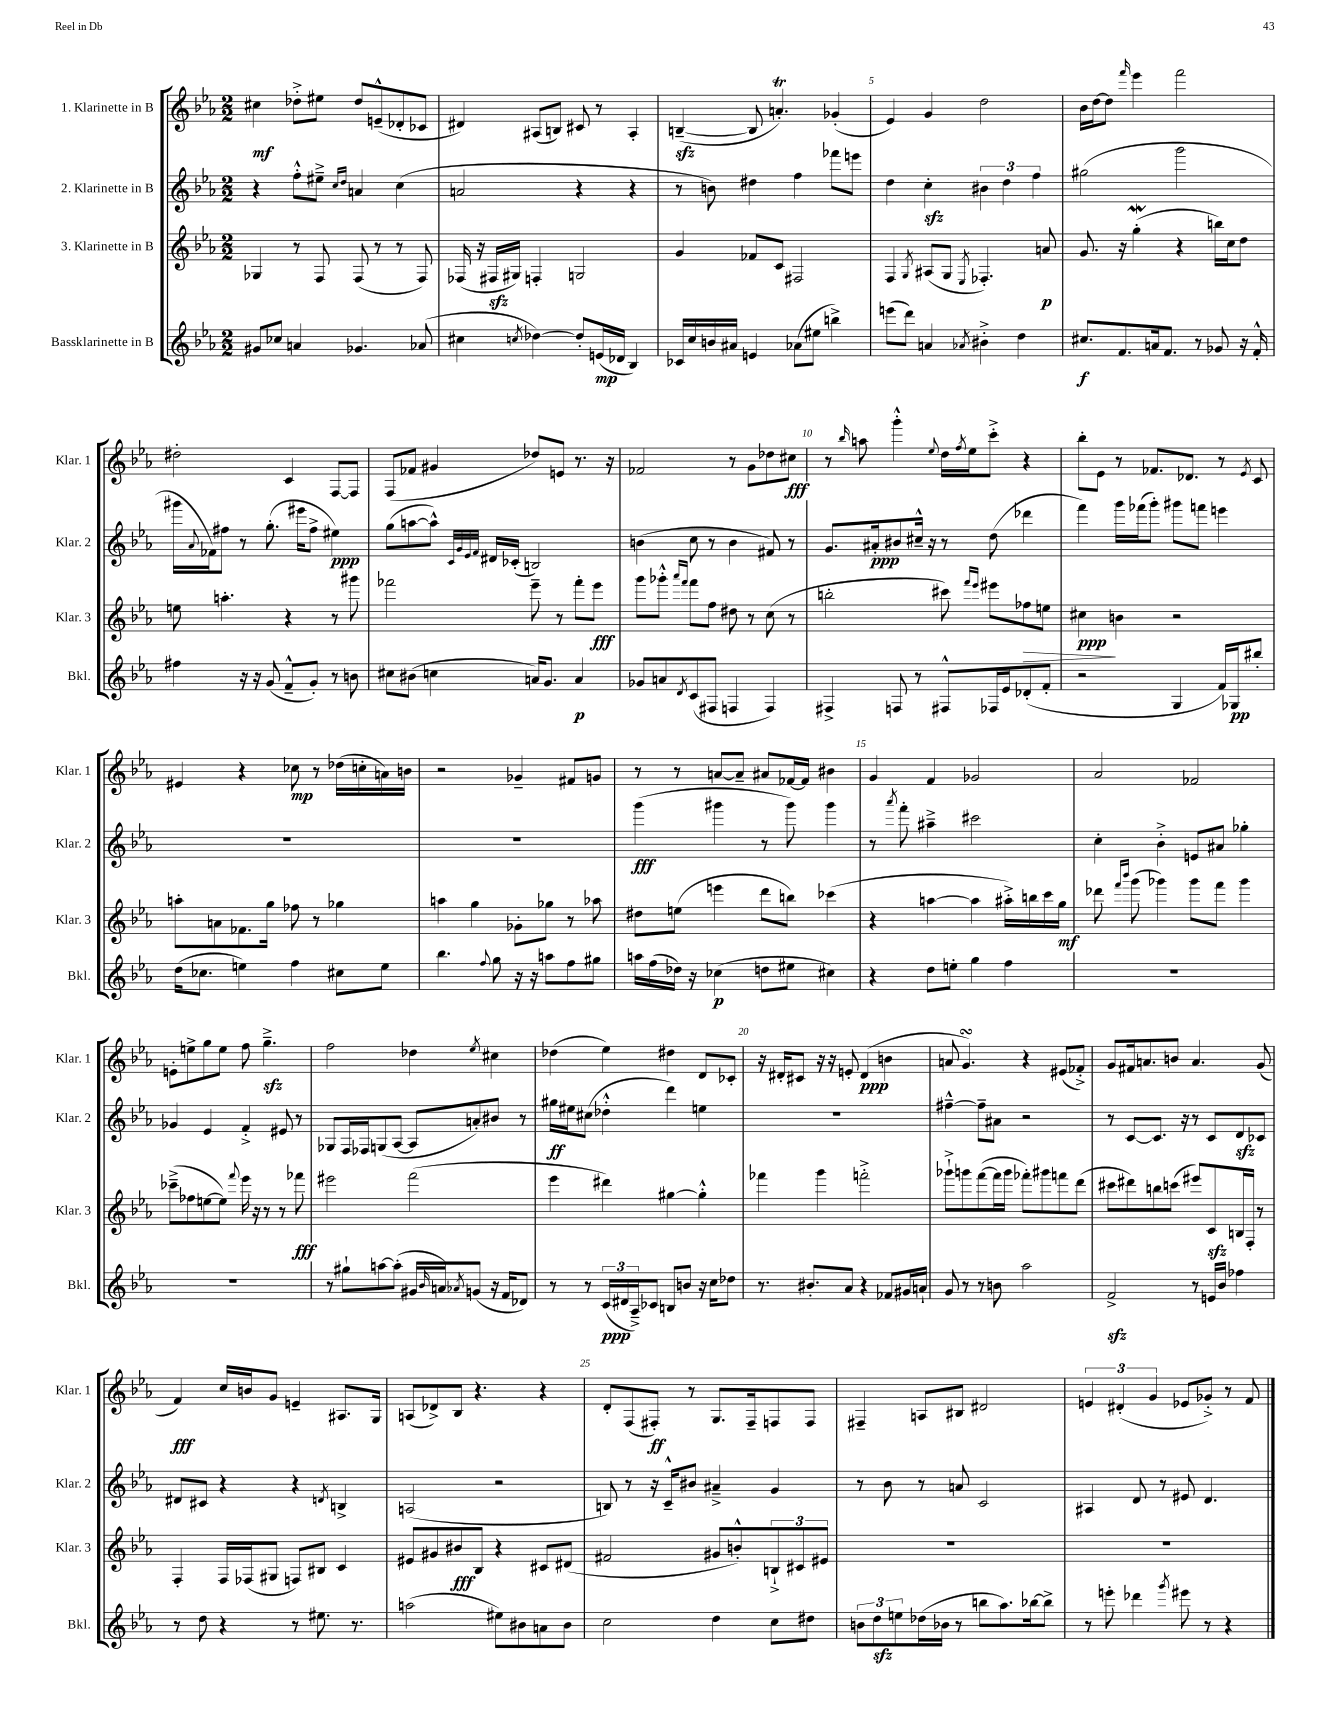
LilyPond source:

<<
\new StaffGroup <<
\new Staff = "s0" \with { instrumentName = "1. Klarinette in B" shortInstrumentName = "Klar. 1" } {
    \clef treble \key ees \major \numericTimeSignature \time 2/2
    cis''4\mf des''8-.-> eis''8 des''8 e'8---^( des'8-. ces'8 |
    dis'4) ais8( b8) cis'8 r8 ais4-. |
    b4~--\sfz( b8 a'4.-.\trill) ges'4-.( |
    ees'4) g'4 d''2 |
    bes'16 d''16~ d''8 \grace { f'''16 } ees'''4 f'''2 |
    dis''2-. c'4 f8~ f8 |
    f8( fes'8 gis'4 des''8) e'8 r8. r16 |
    fes'2 r8 g'8 des''8 cis''8\fff |
    r8 \grace { bes''16 } a''8 g'''4-.-^ \appoggiatura { ees''8 } d''16 \acciaccatura { f''8 } ees''16 c'''8-.-> r4 |
    bes''8-. ees'8 r8 fes'8. des'8. r8 \acciaccatura { ees'8 } c'8 |
    eis'4 r4 ces''8\mp r8 des''16( c''16-. a'16) b'16 |
    r2 ges'4-- fis'8 g'8 |
    r8 r8 a'8~ a'8-- ais'8 fes'16~ fes'16 bis'4 |
    g'4 f'4 ges'2 |
    aes'2 fes'2 |
    e'8-. e''8-> g''8 e''8 f''8 g''4.--->\sfz |
    f''2 des''4 \acciaccatura { ees''8 } cis''4 |
    des''4( ees''4) dis''4 d'8 ces'8-. |
    r16 dis'16-. cis'8 r16 r16 e'8-. dis'4\ppp( b'4 |
    a'8 g'4.\turn) r4 eis'8( fes'8-.->) |
    g'8 fis'16 a'8. b'8 a'4. g'8( |
    f'4\fff) c''16 b'16 g'8 e'4-- ais8. g16 |
    a8( des'8->) bes8 r4. r4 |
    d'8-. f8( fis8-.\ff) r8 g8. fis16-- f8 f8 |
    fis4-- a8 bis8 dis'2 |
    \tuplet 3/2 { e'4 dis'4-.( g'4 } ees'8 ges'8-.->) r8 f'8 \bar "|." |
}
\new Staff = "s1" \with { instrumentName = "2. Klarinette in B" shortInstrumentName = "Klar. 2" } {
    \clef treble \key ees \major \numericTimeSignature \time 2/2
    r4 f''8-.-^ eis''8---> \grace { c''16 d''16 } a'4 c''4( |
    a'2 r4 r4 |
    r8 b'8) dis''4 f''4 fes'''8 e'''8 |
    d''4 c''4-.\sfz \tuplet 3/2 { bis'4 d''4 f''4 } |
    gis''2( g'''2 |
    gis'''16 \appoggiatura { aes'8 } fes'16) fis''8 r8 g''8.-.( eis'''16 fis''8-> eis''4\ppp) |
    g''8( a''8~ a''8-^) \grace { c'32 g'32 ees'32 f'32 } dis'16 ces'16-.( b2) |
    b'4( c''8 r8 b'4 fis'8) r8 |
    g'8. ais'16-.\ppp bis'8 cis''16---^ r16 r8 d''8( des'''4 |
    f'''4) g'''16 fes'''16( g'''8-.) gis'''8 f'''8 e'''4 |
    R1 |
    R1 |
    g'''4\fff( gis'''4 r8 gis'''8) gis'''4 |
    r8 \acciaccatura { aes'''8 } f'''8-. ais''4---> cis'''2 |
    c''4-. bes'4-.-> e'8 ais'8 ges''4-. |
    ges'4 ees'4 f'4-.-> eis'8 r8 |
    ges8 f16 fes16 g8( aes8~ aes8 a'8-.) bis'8 r8 |
    gis''16\ff eis''16 cis''8( des''4-.-^ d'''4) e''4 |
    R1 |
    fis''4~---^ fis''8-- ais'8 r2 |
    r8 c'8~ c'8. r16 r8 c'8 d'8\sfz ces'8 |
    dis'8 cis'8 r4 r4 \acciaccatura { d'8 } b4-> |
    a2( r2 |
    b8) r8 r16 c'16---^ bis'8 ais'4---> g'4 |
    r8 bes'8 r8 a'8 c'2 |
    ais4 d'8 r8 eis'8 d'4. \bar "|." |
}
\new Staff = "s2" \with { instrumentName = "3. Klarinette in B" shortInstrumentName = "Klar. 3" } {
    \clef treble \key ees \major \numericTimeSignature \time 2/2
    ges4 r8 f8 f8( r8 r8 f8) |
    fes16( r16 fis16\sfz gis16) f4-. g2 |
    g'4 fes'8 c'8 fis2 |
    f4 \acciaccatura { g8 } ais8( g8 \acciaccatura { ees8 } fes4.-.) a'8\p |
    g'8. r16 g''4-.\mordent( r4 b''16) c''16 d''8 |
    e''8 a''4.-. r4 r8 gis'''8 |
    fes'''2 ees'''8-- r8 fes'''8-. ees'''8\fff |
    g'''8 ges'''8-.-^ \grace { aes'''16 f'''16 } f'''8 f''8 dis''8 r8 c''8( r8 |
    b''2-. cis'''8) \grace { f'''16 ees'''16 } eis'''8 fes''8\> e''8 |
    cis''4\ppp\! b'4 r2 |
    a''8-. a'8 fes'8. g''16 fes''8 r8 ges''4 |
    a''4 g''4 ges'8-. ges''8 r8 aes''8 |
    dis''8 e''8( e'''4 d'''8 b''8) ces'''4( |
    r4 a''4~ a''4 ais''16-.->) b''16 c'''16 g''16\mf |
    des'''8 \grace { f'''16 bes'''16 } g'''8( ges'''4) ges'''8 f'''8 ges'''4 |
    ces'''8--->( fes''8 e''8~ e''8) \appoggiatura { f'''8 } ees'''16 r16 r8 r8 fes'''8\fff |
    eis'''2 f'''2( |
    ees'''4 dis'''4) gis''4~ gis''4-.-^ |
    fes'''4 g'''4 f'''2-.-> |
    ges'''8-!-> g'''8 f'''8~( f'''16 g'''16 fes'''8-.) gis'''8 f'''8 d'''8( |
    cis'''8 dis'''8) b''8 c'''8( eis'''8) c'8\sfz b16 f16-. r8 |
    f4-. f16 fes16( gis8 f8) bis8 c'4 |
    eis'8 gis'8 bis'8\fff bes8 r4 cis'8 dis'8( |
    fis'2 gis'8 b'8-.-^) \tuplet 3/2 { b8-!-> cis'8 eis'8 } |
    R1 |
    R1 \bar "|." |
}
\new Staff = "s3" \with { instrumentName = "Bassklarinette in B" shortInstrumentName = "Bkl." } {
    \clef treble \key ees \major \numericTimeSignature \time 2/2
    gis'8 ces''8 a'4 ges'4. aes'8( |
    cis''4 \acciaccatura { c''8 } des''4~) des''8-. e'16\mp( des'16 bes4) |
    ces'16 c''16 b'16 ais'16 e'4 aes'8( eis''8 b''4->) |
    e'''8( d'''8) a'4 \acciaccatura { aes'8 } bis'4-.-> d''4 |
    cis''8.\f f'8. a'16 f'8. r8 ges'8 r16 f'16-.-^ |
    fis''4 r16 r16 g'8( f'8---^ g'8-.) r8 b'8 |
    cis''8 bis'8( c''4 a'16) g'8. a'4\p |
    ges'8 a'8 \acciaccatura { d'8 } c'8( fis8 f4 f4) |
    fis4-> f8 r8 fis8-^ fes16 ees'16 des'8-.( f'8-. |
    r2 g4 f'16) ges16\pp bis''8-. |
    d''16( ces''8. e''4) f''4 cis''8 e''8 |
    bes''4. \appoggiatura { f''8 } g''8 r16 r16 a''8 f''8 gis''8 |
    a''16 f''16( des''16) r16 ces''4\p( d''8 eis''8 cis''4) |
    r4 d''8 e''8-. g''4 f''4 |
    R1 |
    R1 |
    r8 gis''8-! a''8~ a''8-.( gis'16 \grace { bes'16 } a'16) \acciaccatura { aes'8 } g'8( r16 f'16 des'8) |
    r8 r8 \tuplet 3/2 { c'16\ppp( dis'16 aes16--->) } ces'8 b8 b'8 r16 c''16 des''8 |
    r8. bis'8.-. aes'8 r4 fes'8 gis'16 a'16-! |
    g'8 r8 r8 b'8 aes''2 |
    f'2->\sfz r8 e'16 bes'16 fes''4 |
    r8 d''8 r4 r8 eis''8. r8. |
    a''2( eis''8) bis'8 a'8 bis'8 |
    c''2 d''4 c''8 dis''8 |
    \tuplet 3/2 { b'8 d''8\sfz e''8 } des''16( bes'16 r8 b''8 aes''8.) bes''16~ bes''8-> |
    r8 e'''8-. des'''4 \acciaccatura { g'''8 } eis'''8 r8 r4 \bar "|." |
}
>>
>>
\layout { \context { \Score currentBarNumber = #2 \override BarNumber.break-visibility = ##(#f #t #t) barNumberVisibility = #(every-nth-bar-number-visible 5) } }
